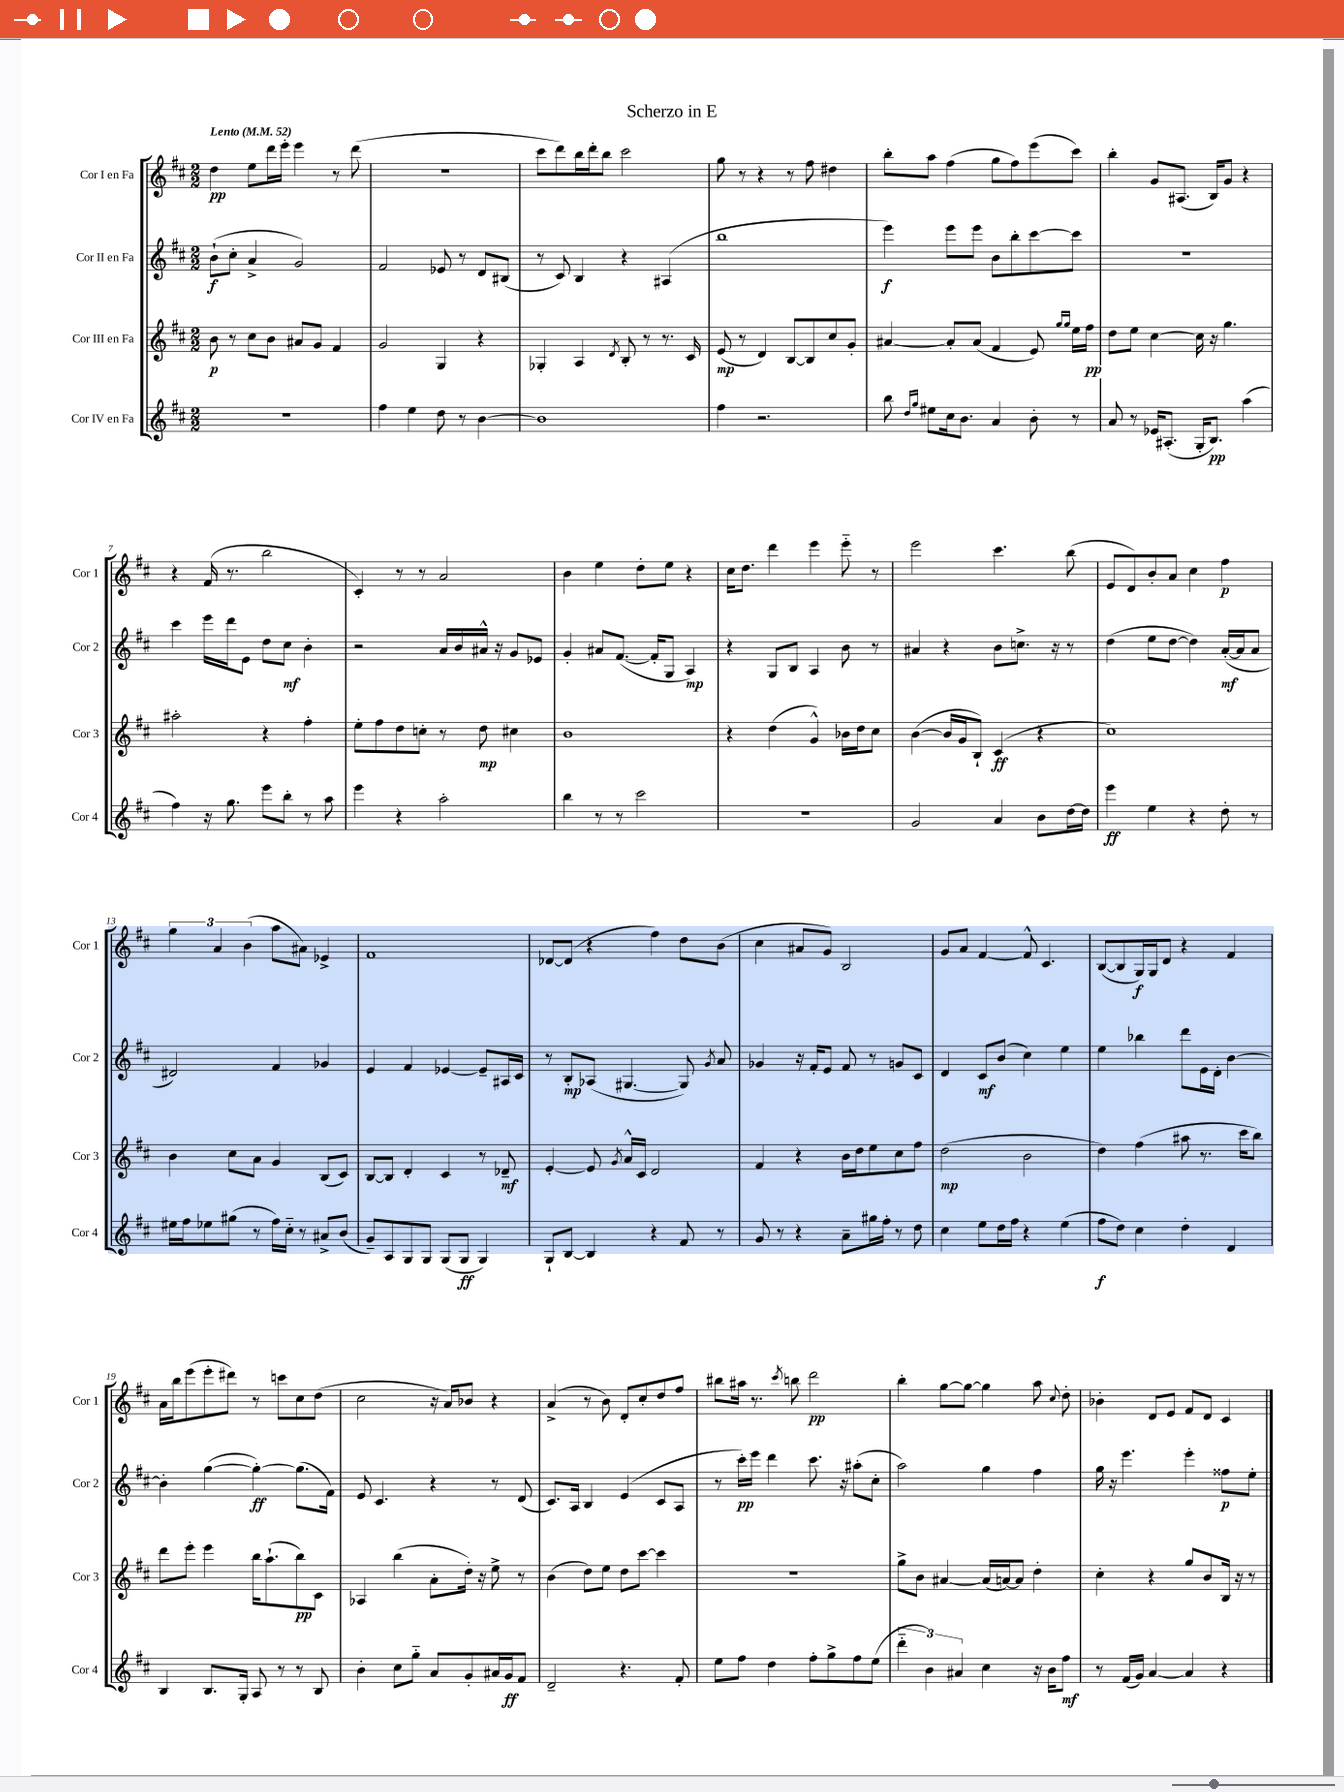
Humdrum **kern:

**kern	**kern	**kern	**kern
*staff4	*staff3	*staff2	*staff1
*clefG2	*clefG2	*clefG2	*clefG2
*k[f#c#]	*k[f#c#]	*k[f#c#]	*k[f#c#]
*M2/2	*M2/2	*M2/2	*M2/2
*MM52	*MM52	*MM52	*MM52
1r	8b\	(8b`\L	4dd\
.	8r	8cc#'\J	.
.	8cc#\L	4a^/	8ee\L
.	8b\J	.	16ddd\L
.	.	.	16eee'\JJ
.	8a#/L	2g/)	4eee\
.	8g/J	.	.
.	4f#/	.	8r
.	.	.	(8ddd\
=	=	=	=
4ff#\	2g/	2f#/	1r
4ee\	.	.	.
8dd\	4G/	8e-/	.
8r	.	8r	.
[4b\	4r	8d/L	.
.	.	(8B#/J	.
=	=	=	=
1b]	4G-'/	8r	8ccc#\L
.	.	8c#/)	8ddd\)
.	4A/	4B/	16bb\L
.	.	.	16ddd'\J
.	.	.	8bb\J
.	8qd/	.	.
.	8B'/	4r	2ccc#\
.	8r	.	.
.	8.r	(4A#/	.
.	16c#/	.	.
=	=	=	=
4ff#\	(8e/	1bb	8gg\
.	8r	.	8r
2.r	4d/)	.	4r
.	[8B/L	.	8r
.	8B/]	.	8ff#\
.	8cc#/	.	4dd#\
.	8g'/J	.	.
=	=	=	=
8bb\	[4a#/	4eee\)	8bb'\L
16qqdd/LL	.	.	.
16qqgg/JJ	.	.	.
8ee#\L	.	.	8aa\J
16cc#\k	8a#'/]L	8eee\L	(4ff#\
8.b\J	.	.	.
.	(8a#/J	8eee\J	.
4a/	4f#/	8b\L	8gg\L
.	.	8bb'\	8ff#\)
8b'\	8e/)	[8ccc#\	(8eee\
.	16qqgg/LL	.	.
.	16qqgg/JJ	.	.
8r	16ee\LL	8ccc#\]J	8ccc#\J)
.	16ff#\JJ	.	.
=	=	=	=
8a/	8dd\L	1r	4bb'\
8r	8ee\J	.	.
16e-/LK	[4cc#\	.	8g/L
(8.A#'/J	.	.	.
.	.	.	(8.A#/J
16G'/LK	16cc#\]	.	.
8.B/J)	16r	.	16B/LK)
.	4.gg\	.	8g/J
(4aa\	.	.	4r
=	=	=	=
4ff#\)	2aa#'\	4ccc#\	4r
16r	.	16eee\LL	(16f#/
8.gg\	.	16ddd\J	8.r
.	.	8e\J	.
8eee\L	4r	8dd\L	2bb\
8bb'\J	.	8cc#\J	.
8r	4ff#'\	4b'\	.
8aa\	.	.	.
=	=	=	=
4eee\	8ee'\L	2r	4c#'/)
.	8ff#\	.	.
4r	8dd\	.	8r
.	8cc'\J	.	8r
2aa'\	8r	16a/LL	2a/
.	.	16b/	.
.	8dd\	16a#^^/JJ	.
.	.	16r	.
.	4cc#\	8g/L	.
.	.	8e-/J	.
=	=	=	=
4bb\	1b	4g'/	4b\
8r	.	8a#/L	4ee\
8r	.	([8.f#/J	.
2ccc#\	.	.	8dd'\L
.	.	16f#'/]LK	.
.	.	8G/J	8ee\J
.	.	4A/)	4r
=	=	=	=
1r	4r	4r	16cc#\LK
.	.	.	8.dd\J
.	(4dd\	8G/L	4ddd\
.	.	8B/J	.
.	4g^^/)	4A/	4eee\
.	16b-\LL	8b\	8eee'~\
.	16dd\J	.	.
.	8cc#\J	8r	8r
=	=	=	=
2g/	([4b\	4a#/	2eee\
.	16b/]LL	4r	.
.	16g/J	.	.
.	8B`/J)	.	.
4a/	(4c#/	8b\L	4.ccc#\
.	.	8.cc^\J	.
8b\L	4r	.	.
.	.	16r	.
[16dd\L	.	8r	(8bb\
16dd\]JJ	.	.	.
=	=	=	=
4eee\	1cc#)	(4dd\	8e/L
.	.	.	8d/)
4ee\	.	8ee\L	8b'/
.	.	[8dd\J	8a/J
4r	.	4dd\])	4cc#\
8dd'\	.	([16a'/LL	4ff#\
.	.	16a/]J	.
8r	.	8a/J	.
=	=	=	=
16ee#\LL	4b\	2d#/)	6gg\
16ff#\J	.	.	.
8ee-\	.	.	.
.	.	.	6a/
(8gg#\J	8cc#\L	.	.
.	.	.	(6b\
8r	8a\J	.	.
16ff#\LL)	4g/	4f#/	8aa\L
16cc#'~\JJ	.	.	.
8r	.	.	8a#\J)
8a#^/L	(8B/L	4g-/	4e-^/
(8b/J	8c#/J)	.	.
=	=	=	=
8g~/L)	[8B/L	4e/	1f#
8A/	8B/]J	.	.
8G/	4d'/	4f#/	.
8G/J	.	.	.
(8G/L	4c#/	[4e-/	.
8G/J	.	.	.
4G/)	8r	8e-~/]L	.
.	8d-~/	16A#/L	.
.	.	16c#/JJ	.
=	=	=	=
8G`/L	[4e'/	8r	[8d-/L
[8B/J	.	8B'/L	(8d-/]J
4B/]	8e/]	(8A-/J	4r
.	8qg/	.	.
.	16a^^/LL	[4.G#/	.
.	16c#/JJ	.	.
4r	2d/	.	4ff#\)
8f#/	.	8G#/])	8dd\L
.	.	8qg/	.
8r	.	8a/	(8b\J
=	=	=	=
8g/	4f#/	4g-/	4cc#\
8r	.	.	.
4r	4r	16r	8a#/L
.	.	16f#'/LK	.
.	.	8e/J	8g/J)
8a~\L	16b\LL	8f#/	2B/
.	16dd\J	.	.
16gg#\L	8ee\	8r	.
16ff#'\JJ	.	.	.
8r	8cc#\	8g/L	.
8dd\	8ff#\J	8c#/J	.
=	=	=	=
4cc#\	(2dd\	4d/	8g/L
.	.	.	8a/J
8ee\L	.	8c#/L	[4f#/
16dd\L	.	(8b/J	.
16ff#\JJ	.	.	.
4r	2b\	4cc#\)	8f#^^/]
.	.	.	4.c#/
(4ee\	.	4ee\	.
=	=	=	=
8ff#\L	4dd\)	4ee\	([8B/L
8dd\J)	.	.	8B/]
4cc#\	(4ff#\	4bb-\	16G/L)
.	.	.	16G/J
.	.	.	8d/J
4dd'\	8aa#\	8ddd\L	4r
.	8.r	16e\L	.
.	.	16d'\JJ	.
4d/	.	[4b\	4f#/
.	16ccc#\LK	.	.
.	8bb\J)	.	.
=	=	=	=
4B/	8ddd\L	4b'\]	16a\LL
.	.	.	16bb\J
.	8eee'\J	.	(8eee\
8.B/L	4eee\	([4gg\	8eee'\
.	.	.	8ddd#\J)
16G'/Jk	.	.	.
8A/	16bb\LK	4gg'\_)	8r
.	(8.aa`\	.	.
8r	.	.	8ccc\L
8r	8bb\)	(8.gg\]L	8cc#\
8B/	8c#\J	.	(8dd\J
.	.	16f#\Jk)	.
=	=	=	=
4b'\	4A-/	8e/	2cc#\
.	.	4.c#/	.
8cc#\L	(4bb\	.	.
8gg'~\J	.	.	.
8a/L	8a'\L	4r	16r
.	.	.	16a/LK)
8g'/	16dd'\Jk)	.	8b-/J
.	16r	.	.
16a#/L	8ee^\	8r	4r
16g/J	.	.	.
8f#/J	8r	(8d/	.
=	=	=	=
2d~/	(4b\	8.c#/L)	(4a^/
.	.	16A/Jk	.
.	8dd\L)	4B/	8r
.	8ee\J	.	8b\)
4.r	8dd\L	(4e/	8d'/L
.	[8ccc#\J	.	8cc#'/
.	4ccc#\]	8c#/L	8dd/
8f#'/	.	8A/J	8ff#/J
=	=	=	=
8ee\L	1r	8r	8bb#\L
8ff#\J	.	16ccc#'\LL)	16aa#\Jk
.	.	16eee\JJ	8.r
4dd\	.	4ddd\	.
.	.	.	8qccc#/
.	.	.	8bb\
8ff#'\L	.	8.ccc#\	2ddd\
8gg^\	.	.	.
.	.	16r	.
8ff#\	.	(8aa#'\L	.
(8ee\J	.	8cc#'\J	.
=	=	=	=
6ddd'~\	8gg^\L	2aa\)	4bb'\
.	8b\J	.	.
6b\)	.	.	.
.	[4a#/	.	[8gg\L
6a#/	.	.	.
.	.	.	8gg\_J
4cc#\	(16a#/]LL	4gg\	4gg\]
.	[16a/J)	.	.
.	8a/]J	.	.
16r	4dd'\	4ff#\	8aa\
16b\LK	.	.	.
.	.	.	8qqcc#/
8ff#\J	.	.	8dd'\
=	=	=	=
8r	4cc#'\	16gg\	4b-'\
.	.	16r	.
(16f#/LL	.	4.eee\	.
16g/JJ)	.	.	.
[4a/	4r	.	8d/L
.	.	.	8e/J
4a/]	8gg/L	4eee'\	8f#/L
.	8b/	.	8d/J
4r	16B/Jk	8ff##\L	4c#/
.	16r	.	.
.	8r	8ee'\J	.
==	==	==	==
*-	*-	*-	*-
